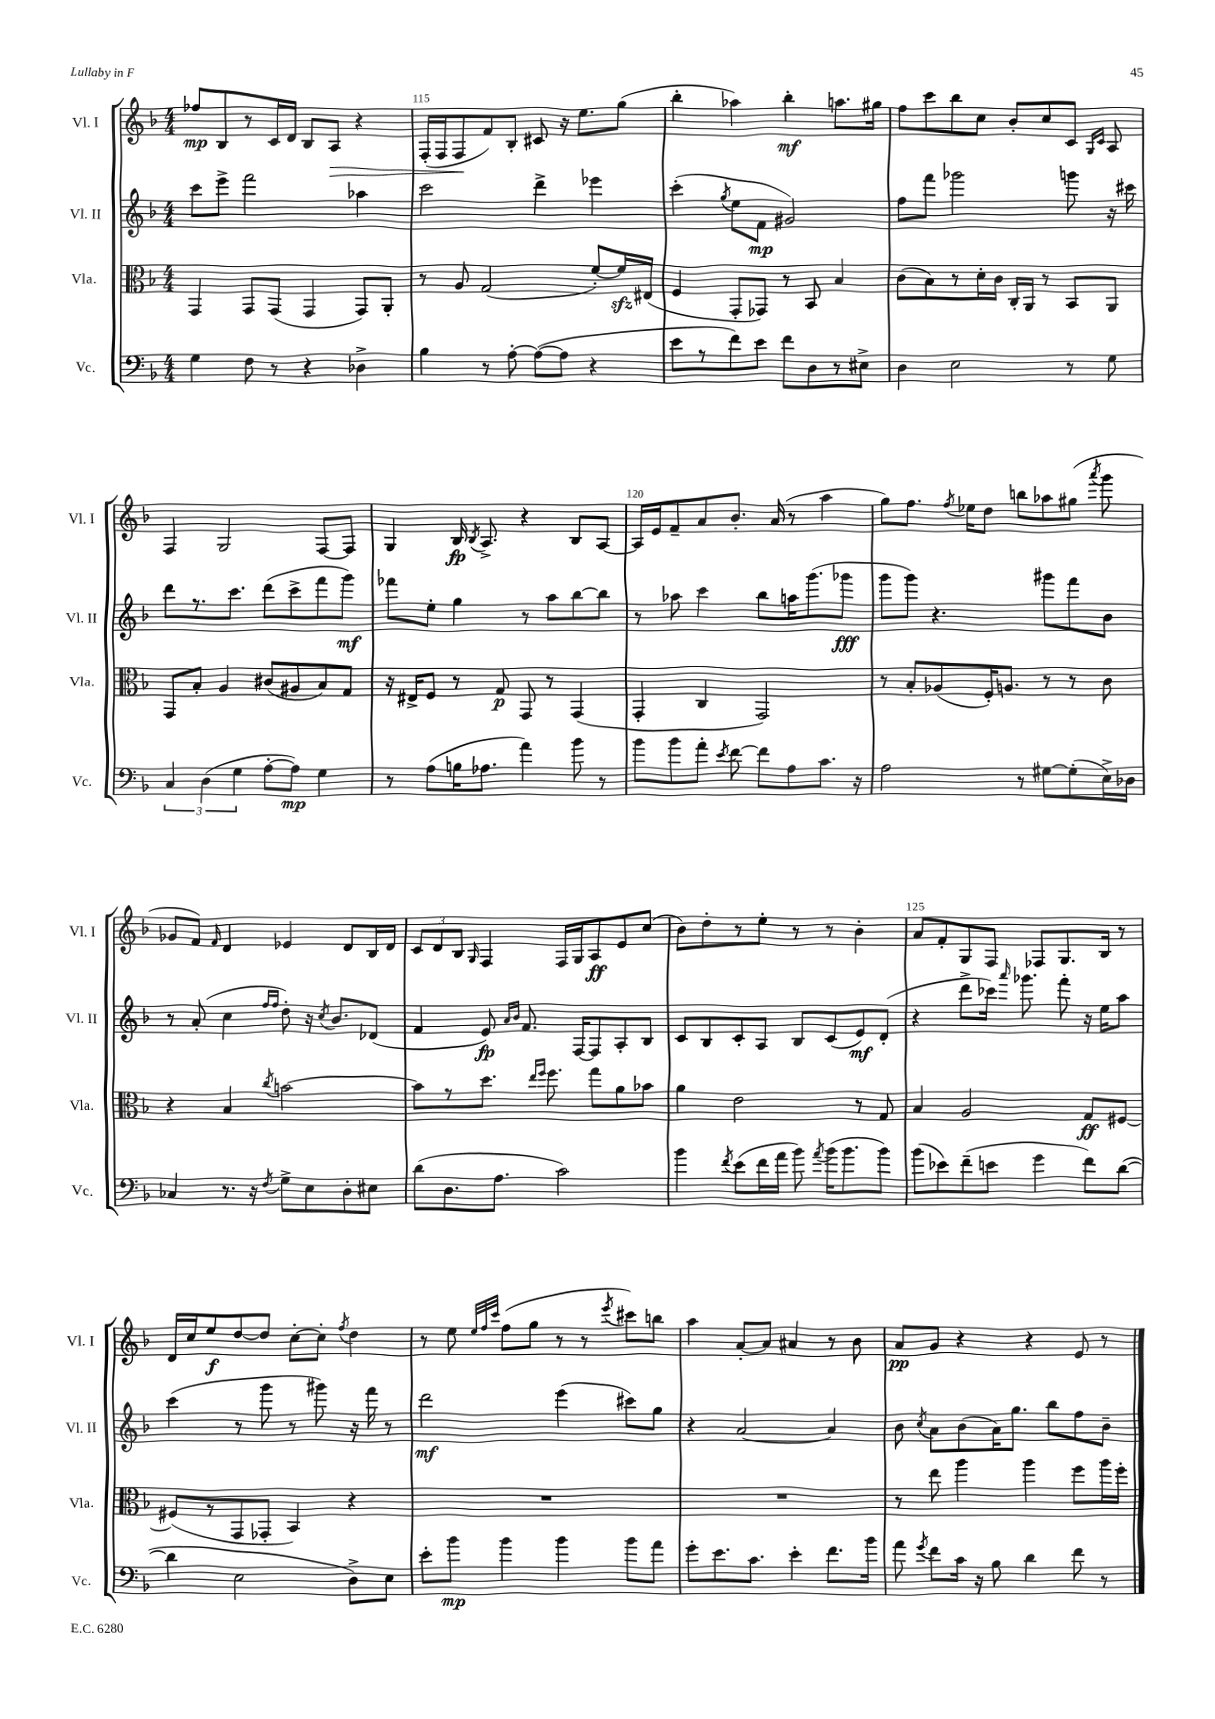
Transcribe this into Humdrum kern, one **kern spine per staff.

**kern	**dynam	**kern	**dynam	**kern	**dynam	**kern	**dynam
*part4	*part4	*part3	*part3	*part2	*part2	*part1	*part1
*staff4	*staff4	*staff3	*staff3	*staff2	*staff2	*staff1	*staff1
*I"Vc.	*	*I"Vla.	*	*I"Vl. II	*	*I"Vl. I	*
*I'Vc.	*	*I'Vla.	*	*I'Vl. II	*	*I'Vl. I	*
*clefF4	*	*clefC3	*	*clefG2	*	*clefG2	*
*k[b-]	*	*k[b-]	*	*k[b-]	*	*k[b-]	*
*M4/4	*	*M4/4	*	*M4/4	*	*M4/4	*
=114	=114	=114	=114	=114	=114	=114	=114
4G\	.	4GG/	.	8ccc\L	.	8ff-X/L	mp
.	.	.	.	8eee^\J	.	8B-/	.
8F\	.	8GG/L	.	2fff\	.	8r	.
8r	.	(8GG/J	.	.	.	16c/L	.
.	.	.	.	.	.	16d/JJ	.
4r	.	4GG/	.	.	.	8B-/L	.
!	!	!	!	!	!	!	!LO:HP:b
.	.	.	.	.	.	8A/J	>
4D-X^\	.	8GG/L)	.	4aa-X\	.	4r	.
.	.	8AA'/J	.	.	.	.	.
=115	=115	=115	=115	=115	=115	=115	=115
4B-\	.	8r	.	2ccc\	.	(16F'/LL	.
.	.	.	.	.	.	16F/J	.
.	.	8A/	.	.	.	8F/	.
8r	.	(2G/	.	.	.	8f/)	]
[8A'\	.	.	.	.	.	8B-'/J	.
(8A\L_	.	.	.	4ddd^\	.	8c#X/	.
8A\J]	.	.	.	.	.	16r	.
.	.	.	.	.	.	8.ee\L	.
4r	.	[8f'/L)	.	4eee-X\	.	.	.
.	.	16fzz/L]	.	.	.	(8gg\J	.
.	.	(16E#X/JJ	.	.	.	.	.
=116	=116	=116	=116	=116	=116	=116	=116
8e\L	.	4F/	.	(4ccc'\	.	4bb-'\	.
8r	.	.	.	.	.	.	.
.	.	.	.	8qgg/	.	.	.
8f\)	.	8GG'/L	.	8ee\L	.	4aa-X\)	.
8e\J	.	8GG-X/J)	.	8f\J	mp	.	.
8f\L	.	8r	.	2g#X/)	.	4bb-'\	mf
8D\	.	8BB-/	.	.	.	.	.
8r	.	4B-/	.	.	.	8.aan\L	.
8E#X^\J	.	.	.	.	.	.	.
.	.	.	.	.	.	16gg#X\Jk	.
=117	=117	=117	=117	=117	=117	=117	=117
4D\	.	(8c\L	.	8ff\L	.	8ff\L	.
.	.	8B-\)	.	8fff\J	.	8ccc\	.
2E\	.	8r	.	2ggg-X\	.	8bb-\	.
.	.	16d'\L	.	.	.	8cc\J	.
.	.	16c\JJ	.	.	.	.	.
.	.	16C'/LL	.	.	.	8b-'/L	.
.	.	16AA/JJ	.	.	.	.	.
.	.	8r	.	.	.	8cc/	.
8r	.	8BB-/L	.	8gggn\	.	8c/J	.
.	.	.	.	.	.	16qqG/LL	.
.	.	.	.	.	.	16qqc/JJ	.
8G\	.	8AA/J	.	16r	.	8A/	.
.	.	.	.	16ccc#X\	.	.	.
!!LO:LB:g=z
=118	=118	=118	=118	=118	=118	=118	=118
6C/	.	8GG/L	.	8ddd\L	.	4F/	.
.	.	8B-'/J	.	8.r	.	.	.
(6D\	.	.	.	.	.	.	.
.	.	4A/	.	.	.	2G/	.
.	.	.	.	8.ccc\J	.	.	.
6G\	.	.	.	.	.	.	.
[8A'\L	.	(8c#X/L	.	(8ddd\L	.	.	.
8A\J])	mp	8A#X/	.	8ccc^\	.	.	.
4G\	.	8B-/)	.	8fff\	.	[8F/L	.
.	.	8G/J	.	8ggg\J)	mf	8F/J]	.
=119	=119	=119	=119	=119	=119	=119	=119
8r	.	16r	.	8fff-X\L	.	4G/	.
.	.	16E#X^/KL	.	.	.	.	.
(8A\L	.	8F/J	.	8ee'\J	.	.	.
16Bn\K	.	8r	.	4gg\	.	16B-/	fp
.	.	.	.	.	.	8qB-/	.
8.A-X\J	.	.	.	.	.	8.A^/	.
.	.	8G/	p	.	.	.	.
4a\)	.	8GG/	.	8r	.	4r	.
.	.	8r	.	8aa\L	.	.	.
8b-\	.	(4GG/	.	[8bb-\	.	8B-/L	.
8r	.	.	.	8bb-\J]	.	[8A/J	.
=120	=120	=120	=120	=120	=120	=120	=120
8b-\L	.	4GG'/	.	8r	.	16A/LL]	.
.	.	.	.	.	.	16e/J	.
8b-\	.	.	.	8aa-X\	.	8f~/	.
8a'\J	.	4C/	.	4ccc\	.	8a/	.
8qe/	.	.	.	.	.	.	.
[8f\	.	.	.	.	.	8.b-'/J	.
8f\L]	.	2GG/)	.	8bb-\L	.	.	.
.	.	.	.	.	.	(16a/	.
8A\	.	.	.	16aan\K	.	8r	.
.	.	.	.	(8.ggg\	.	.	.
8.c\J	.	.	.	.	.	4aa\	.
.	.	.	.	8ggg-X\J	fff	.	.
16r	.	.	.	.	.	.	.
=121	=121	=121	=121	=121	=121	=121	=121
2A\	.	8r	.	8ggg\L	.	8gg\L)	.
.	.	8B-'/L	.	8ggg\J)	.	8.ff\J	.
.	.	(8A-X/	.	4.r	.	.	.
.	.	.	.	.	.	8qff/	.
.	.	.	.	.	.	16ee-X\KL	.
.	.	16F'/K)	.	.	.	8dd\J	.
.	.	8.An/J	.	.	.	.	.
8r	.	.	.	.	.	8bbn\L	.
[8G#X\L	.	8r	.	8ggg#X\L	.	8aa-X\	.
(8G#'\]	.	8r	.	8fff\	.	(8gg#X\J	.
.	.	.	.	.	.	8qaaa/	.
16E^\L)	.	8c\	.	8b-\J	.	8ggg\	.
16D-X\JJ	.	.	.	.	.	.	.
!!LO:LB:g=z
=122	=122	=122	=122	=122	=122	=122	=122
4C-X/	.	4r	.	8r	.	8g-X/L	.
.	.	.	.	(8a'/	.	8f/J)	.
.	.	.	.	.	.	16qqf/	.
8.r	.	4B-/	.	4cc\	.	4d/	.
16r	.	.	.	.	.	.	.
.	.	.	.	16qqff/LL	.	.	.
8qF/	.	8qcc/	.	16qqff/JJ	.	.	.
8G^\L	.	[2bn\	.	8dd'\)	.	4e-X/	.
8E\	.	.	.	16r	.	.	.
.	.	.	.	8qcc/	.	.	.
.	.	.	.	8.b-/L	.	.	.
8D'\	.	.	.	.	.	8d/L	.
8E#X\J	.	.	.	(8d-X/J	.	16B-/L	.
.	.	.	.	.	.	16d/JJ	.
=123	=123	=123	=123	=123	=123	=123	=123
(8d\L	.	8b\L]	.	4f/	.	12c/L	.
.	.	.	.	.	.	12d/	.
8.D\	.	8r	.	.	.	.	.
.	.	.	.	.	.	12B-/J	.
.	.	.	.	.	.	16qqG/	.
.	.	8.dd\J	.	8e/)	fp	4F/	.
8.A\J	.	.	.	.	.	.	.
.	.	.	.	16qqa/LL	.	.	.
.	.	.	.	16qqb-/JJ	.	.	.
.	.	.	.	8.f/	.	.	.
.	.	16qqee/LL	.	.	.	.	.
.	.	16qqff/JJ	.	.	.	.	.
.	.	8.ff\	.	.	.	.	.
2c\)	.	.	.	.	.	16F/LL	.
.	.	.	.	[16F/KL	.	16G/J	.
.	.	8gg\L	.	8F/]	.	8A/	ff
.	.	8a\	.	8A'/	.	8e/	.
.	.	8b-X\J	.	8B-/J	.	(8cc/J	.
=124	=124	=124	=124	=124	=124	=124	=124
4b-\	.	4a\	.	8c/L	.	8b-\L)	.
.	.	.	.	8B-/	.	8dd'\	.
8qf/	.	.	.	.	.	.	.
(8e\L	.	2e\	.	8c'/	.	8r	.
16f\L	.	.	.	8A/J	.	8ee'\J	.
16a\JJ	.	.	.	.	.	.	.
8b-\)	.	.	.	8B-/L	.	8r	.
8qa/	.	.	.	.	.	.	.
(16b-\KL	.	.	.	(8c/	.	8r	.
8.b-\	.	.	.	.	.	.	.
.	.	8r	.	8e/)	mf	4b-'\	.
8b-\J)	.	8G/	.	(8d'/J	.	.	.
=125	=125	=125	=125	=125	=125	=125	=125
(8b-\L	.	4B-/	.	4r	.	8a/L	.
8e-X\)	.	.	.	.	.	8f'/	.
(8f~\	.	2A/	.	8ddd^\L	.	8G/	.
8en\J	.	.	.	16ccc-X\Jk)	.	8F/J	.
.	.	.	.	16qqaaa/	.	.	.
.	.	.	.	8.ggg-X\	.	.	.
4g\	.	.	.	.	.	8F-X/L	.
.	.	.	.	8fff'\	.	8.G/	.
8f\L)	.	8G/L	ff	16r	.	.	.
.	.	.	.	16ee\KL	.	16B-/Jk	.
([8d\J	.	[8F#X/J	.	8aa\J	.	8r	.
!!LO:LB:g=z
=126	=126	=126	=126	=126	=126	=126	=126
4d\]	.	(8F#X/L]	.	(4ccc\	.	16d/LL	.
.	.	.	.	.	.	16cc/J	.
.	.	8r	.	.	.	8ee/	f
2E\	.	8GG/	.	8r	.	[8dd/	.
.	.	8GG-X'/J	.	8ggg\	.	8dd/J]	.
.	.	4BB-/)	.	8r	.	[8cc'\L	.
.	.	.	.	8ggg#X\)	.	8cc'\J]	.
.	.	.	.	.	.	8qff/	.
8D^\L)	.	4r	.	16r	.	4dd\	.
.	.	.	.	16fff\	.	.	.
8E\J	.	.	.	8r	.	.	.
=127	=127	=127	=127	=127	=127	=127	=127
8e'\L	.	1r	.	2ddd\	mf	8r	.
8b-\J	mp	.	.	.	.	8ee\	.
.	.	.	.	.	.	32qqee/LLL	.
.	.	.	.	.	.	32qqff/	.
.	.	.	.	.	.	32qqccc/JJJ	.
4b-\	.	.	.	.	.	(8ff\L	.
.	.	.	.	.	.	8gg\J	.
4b-\	.	.	.	(4eee\	.	8r	.
.	.	.	.	.	.	8r	.
.	.	.	.	.	.	8qeee/	.
8b-\L	.	.	.	8ccc#X\L)	.	8ccc#X\L)	.
8a\J	.	.	.	8gg\J	.	8bbn\J	.
=128	=128	=128	=128	=128	=128	=128	=128
8g'\L	.	1r	.	4r	.	4aa\	.
8.e\	.	.	.	.	.	.	.
.	.	.	.	[2a/	.	[8a'/L	.
8.c\J	.	.	.	.	.	.	.
.	.	.	.	.	.	8a/J]	.
4e'\	.	.	.	.	.	4a#X/	.
8.f\L	.	.	.	4a/]	.	8r	.
.	.	.	.	.	.	8b-\	.
16b-\Jk	.	.	.	.	.	.	.
=129	=129	=129	=129	=129	=129	=129	=129
8a\	.	8r	.	8b-\	.	8a/L	pp
8qg/	.	.	.	8qcc/	.	.	.
8f\L	.	8ee\	.	8a\L	.	8g/J	.
16c\Jk	.	4aa\	.	(8b-\	.	4r	.
16r	.	.	.	.	.	.	.
8B-\	.	.	.	16a\K)	.	.	.
.	.	.	.	8.gg\J	.	.	.
4d\	.	4aa\	.	.	.	4r	.
.	.	.	.	8bb-\L	.	.	.
8f\	.	8ff\L	.	8ff\	.	8e/	.
8r	.	16aa\L	.	8b-~\J	.	8r	.
.	.	16ff'\JJ	.	.	.	.	.
==	==	==	==	==	==	==	==
*-	*-	*-	*-	*-	*-	*-	*-
